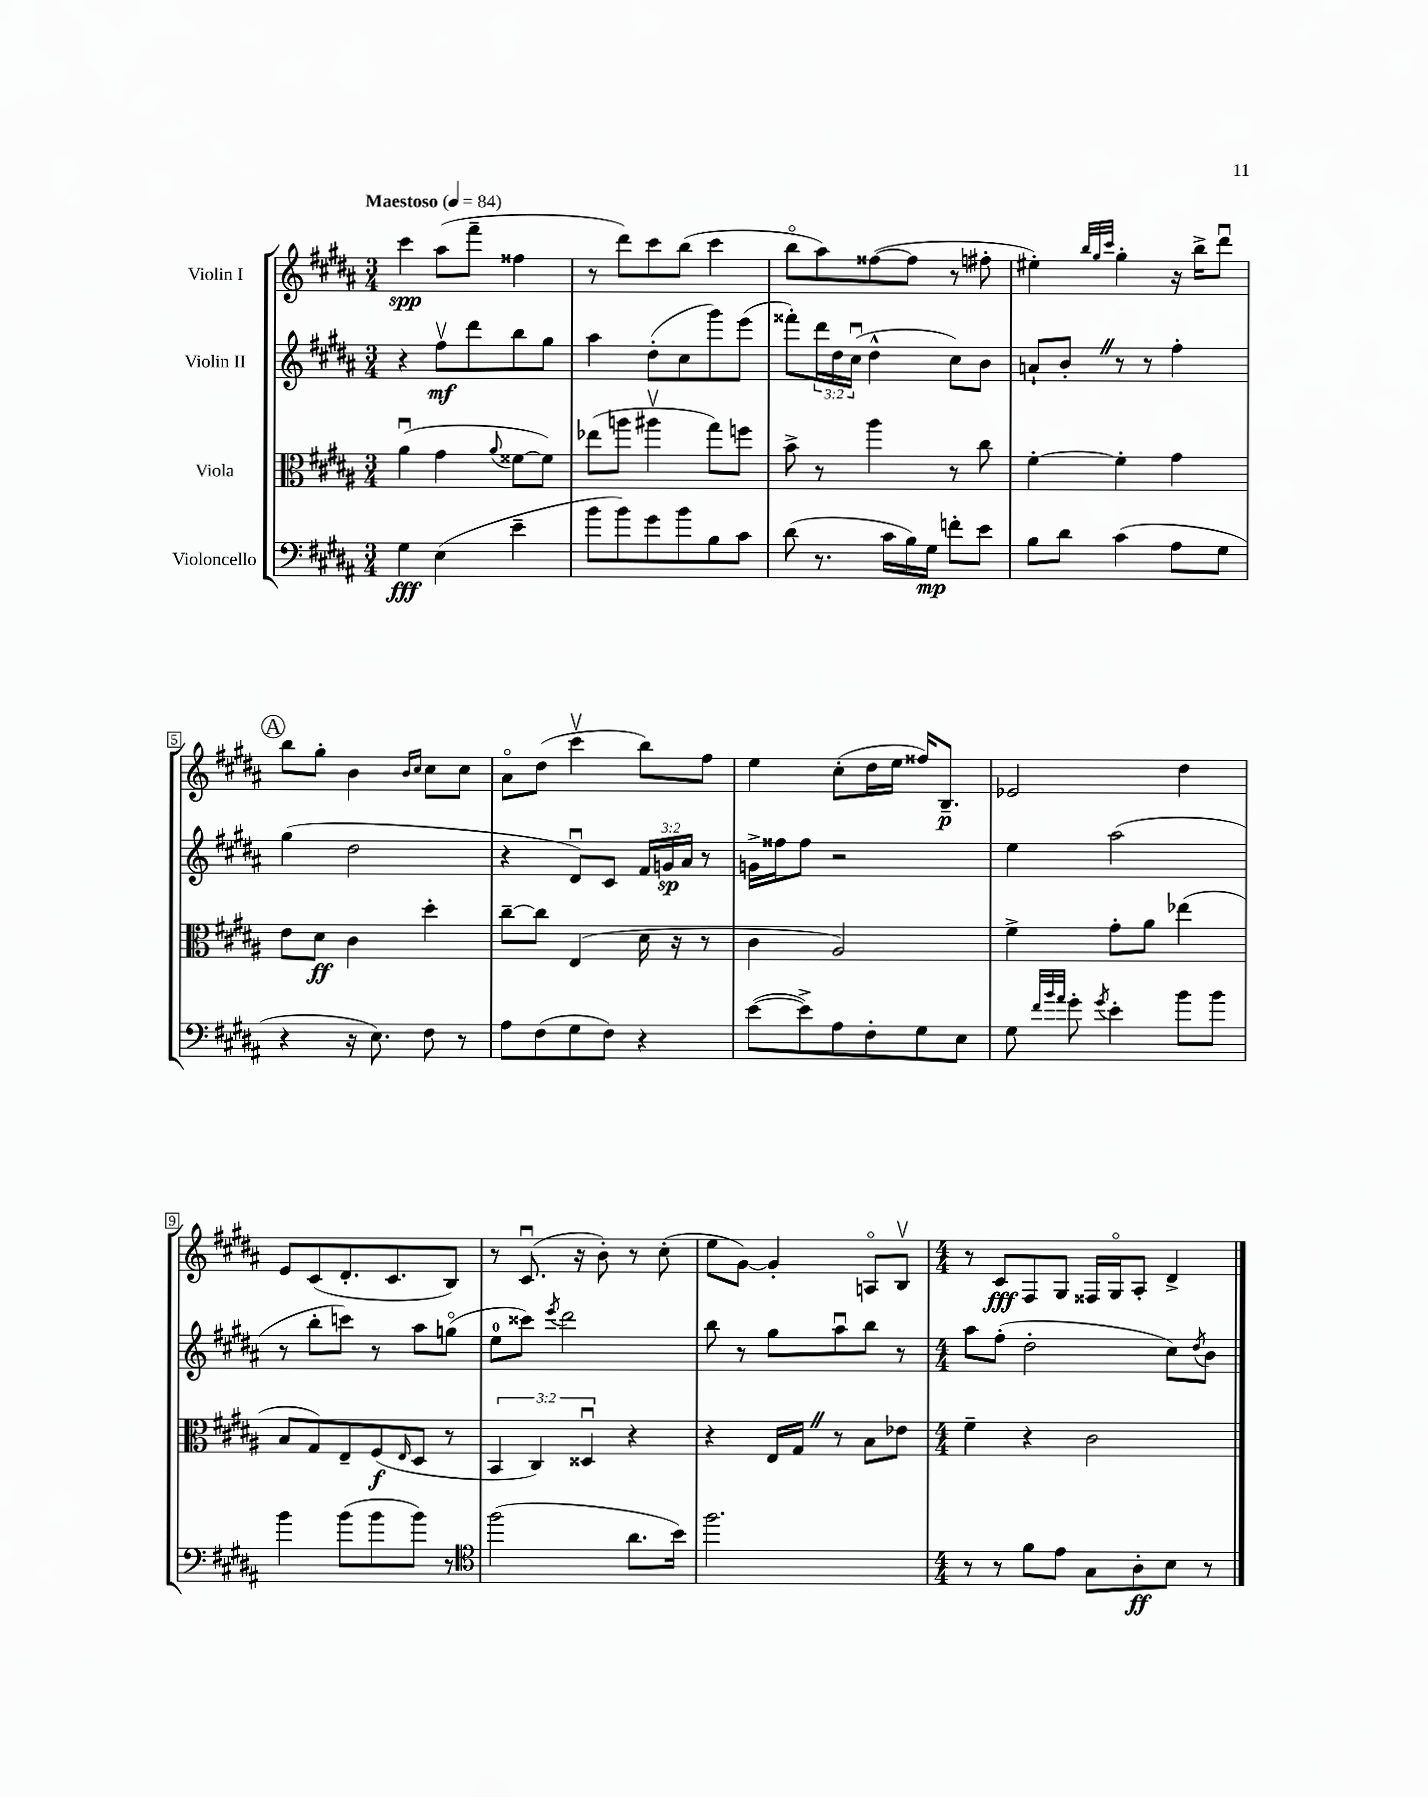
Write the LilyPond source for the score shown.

<<
\new StaffGroup <<
\new Staff = "s0" \with { instrumentName = "Violin I" } {
    \clef treble \key b \major \numericTimeSignature \time 3/4 \tempo "Maestoso" 4 = 84
    cis'''4\spp ais''8( fis'''8-- fisis''4 |
    r8 dis'''8) cis'''8 b''8( cis'''4 |
    b''8\flageolet ais''8) fisis''8~( fisis''8 r8 fis''8-. |
    eis''4-.) \grace { b''32 gis''32 cis'''32 } gis''4-. r16 b''16-> dis'''8\downbow |
    \mark \markup { \circle "A" } b''8 gis''8-. b'4 \grace { b'16 cis''16 } cis''8 cis''8 |
    ais'8\flageolet dis''8( cis'''4\upbow b''8) fis''8 |
    e''4 cis''8-.( dis''16 e''16 fisis''16) b8.--\p |
    ees'2 dis''4 |
    e'8 cis'8( dis'8.-. cis'8. b8) |
    r8 cis'8.\downbow( r16 b'8-.) r8 cis''8-.( |
    e''8 gis'8~) gis'4-. a8\flageolet b8\upbow |
    \numericTimeSignature \time 4/4 r8 cis'8\fff fis8 gis8 fisis16 gis16\flageolet ais8-. dis'4-> \bar "|." |
}
\new Staff = "s1" \with { instrumentName = "Violin II" } {
    \clef treble \key b \major \numericTimeSignature \time 3/4 \override Staff.TupletNumber.text = #tuplet-number::calc-fraction-text
    r4 fis''8\upbow\mf dis'''8 b''8 gis''8 |
    ais''4 dis''8-.( cis''8 gis'''8) e'''8( |
    fisis'''8-.) \tuplet 3/2 { dis'''16 dis''16 cis''16\downbow( } dis''4-^ cis''8) b'8 |
    a'8-! b'8-. \once \override BreathingSign.text = \markup { \musicglyph "scripts.caesura.straight" } \breathe r8 r8 fis''4-. |
    \mark \markup { \circle "A" } gis''4( dis''2 |
    r4 dis'8\downbow) cis'8 \tuplet 3/2 { fis'16 g'16\sp ais'16 } r8 |
    g'16-> fisis''16 fisis''8 r2 |
    e''4 ais''2( |
    r8 b''8-. c'''8) r8 ais''8 g''8\flageolet( |
    e''8-0 cisis'''8) \acciaccatura { e'''8 } dis'''2 |
    b''8 r8 gis''8 ais''8\downbow b''8 r8 |
    \numericTimeSignature \time 4/4 ais''8 fis''8-.( dis''2-. cis''8) \acciaccatura { dis''8 } b'8 \bar "|." |
}
\new Staff = "s2" \with { instrumentName = "Viola" } {
    \clef alto \key b \major \numericTimeSignature \time 3/4 \override Staff.TupletNumber.text = #tuplet-number::calc-fraction-text
    ais'4\downbow( gis'4 \appoggiatura { ais'8 } fisis'8~ fisis'8) |
    ees''8( a''8 ais''4\upbow gis''8) f''8 |
    b'8-> r8 ais''4 r8 cis''8 |
    fis'4~-. fis'4-. gis'4 |
    \mark \markup { \circle "A" } e'8 dis'8\ff cis'4 dis''4-. |
    cis''8~-- cis''8 e4( dis'16 r16 r8 |
    cis'4 ais2) |
    fis'4-> gis'8-. ais'8 ees''4( |
    b8 gis8) e8-- fis8\f( \grace { e16 } dis8 r8 |
    \tuplet 3/2 { b,4 cis4) disis4\downbow } r4 |
    r4 e16 gis16 \once \override BreathingSign.text = \markup { \musicglyph "scripts.caesura.straight" } \breathe r8 b8 ees'8 |
    \numericTimeSignature \time 4/4 fis'4-- r4 cis'2 \bar "|." |
}
\new Staff = "s3" \with { instrumentName = "Violoncello" } {
    \clef bass \key b \major \numericTimeSignature \time 3/4
    gis4\fff e4( e'4-- |
    b'8 b'8) gis'8 b'8 b8 cis'8 |
    dis'8( r8. cis'16 b16) gis16\mp f'8-. e'8 |
    b8 dis'8 cis'4( ais8 gis8 |
    \mark \markup { \circle "A" } r4 r16 e8.) fis8 r8 |
    ais8 fis8( gis8 fis8) r4 |
    e'8~( e'8->) ais8 fis8-. gis8 e8 |
    gis8 \grace { fis'32 b'32 ais'32 } gis'8-. \acciaccatura { gis'8 } e'4-. b'8 b'8 |
    b'4 b'8( b'8 b'8) r8 |
    \clef tenor fis''2( ais'8. b'16) |
    fis''2. |
    \numericTimeSignature \time 4/4 r8 r8 fis'8 e'8 gis8 ais8-.\ff b8 r8 \bar "|." |
}
>>
>>
\layout { \context { \Score \override BarNumber.stencil = #(make-stencil-boxer 0.1 0.3 ly:text-interface::print) } }
